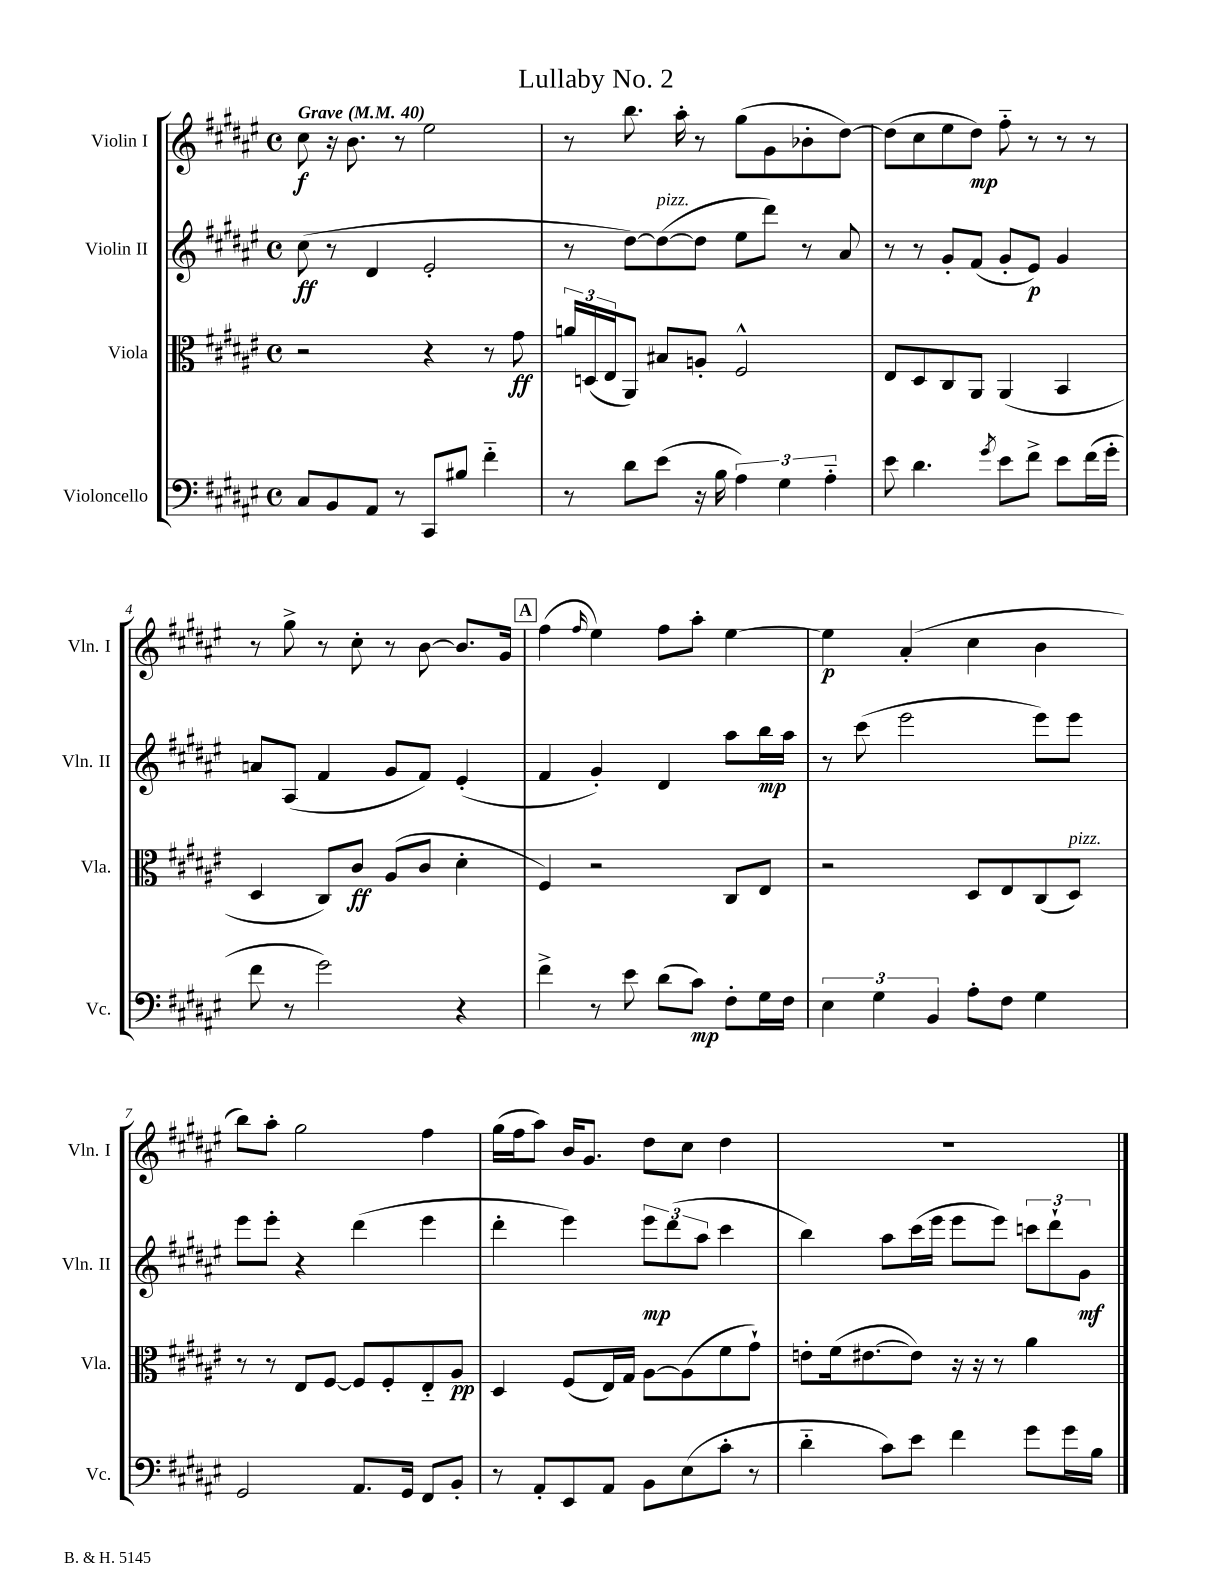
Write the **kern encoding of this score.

**kern	**dynam	**kern	**dynam	**kern	**dynam	**kern	**dynam
*part4	*part4	*part3	*part3	*part2	*part2	*part1	*part1
*staff4	*staff4	*staff3	*staff3	*staff2	*staff2	*staff1	*staff1
*I"Violoncello	*	*I"Viola	*	*I"Violin II	*	*I"Violin I	*
*I'Vc.	*	*I'Vla.	*	*I'Vln. II	*	*I'Vln. I	*
*clefF4	*	*clefC3	*	*clefG2	*	*clefG2	*
*k[f#c#g#d#a#e#]	*	*k[f#c#g#d#a#e#]	*	*k[f#c#g#d#a#e#]	*	*k[f#c#g#d#a#e#]	*
*M4/4	*	*M4/4	*	*M4/4	*	*M4/4	*
*met(c)	*	*met(c)	*	*met(c)	*	*met(c)	*
*MM40	*	*MM40	*	*MM40	*	*MM40	*
=1	=1	=1	=1	=1	=1	=1	=1
!	!	!	!	!	!	!LO:TX:a:B:t=Grave	!
8C#/L	.	2r	.	(8cc#\	ff	8cc#\	f
8BB/	.	.	.	8r	.	16r	.
.	.	.	.	.	.	8.b\	.
8AA#/J	.	.	.	4d#/	.	.	.
8r	.	.	.	.	.	8r	.
8CC#/L	.	4r	.	2e#'/	.	2ee#\	.
8B#X/J	.	.	.	.	.	.	.
4f#\	.	8r	.	.	.	.	.
.	.	8g#\	ff	.	.	.	.
=2	=2	=2	=2	=2	=2	=2	=2
8r	.	24an/LL	.	8r	.	8r	.
.	.	(24Dn/	.	.	.	.	.
.	.	24E#/J	.	.	.	.	.
8d#\L	.	8AA#/J)	.	[8dd#\L)	.	8.bb\	.
!	!	!	!	!LO:TX:a:i:t=pizz.	!	!	!
(8e#\J	.	8B#X/L	.	(8dd#\_	.	.	.
.	.	.	.	.	.	16aa#'\	.
16r	.	8An'/J	.	8dd#\J]	.	8r	.
16B\	.	.	.	.	.	.	.
6A#\)	.	2F#^^/	.	8ee#\L	.	(8gg#\L	.
.	.	.	.	8ddd#\J)	.	8g#\	.
6G#\	.	.	.	.	.	.	.
.	.	.	.	8r	.	8b-X'\	.
6A#\	.	.	.	.	.	.	.
.	.	.	.	8a#/	.	[8dd#\J)	.
=3	=3	=3	=3	=3	=3	=3	=3
8e#\	.	8E#/L	.	8r	.	(8dd#\L]	.
4.d#\	.	8D#/	.	8r	.	8cc#\	.
.	.	8C#/	.	8g#'/L	.	8ee#\	.
.	.	8AA#/J	.	(8f#/J	.	8dd#\J)	mp
8qg#/	.	.	.	.	.	.	.
8e#\L	.	(4AA#/	.	8g#'/L	.	8ff#\	.
8f#^\J	.	.	.	8e#/J)	p	8r	.
8e#\L	.	4BB/	.	4g#/	.	8r	.
(16f#\L	.	.	.	.	.	8r	.
16g#'\JJ	.	.	.	.	.	.	.
!!LO:LB:g=z
=4	=4	=4	=4	=4	=4	=4	=4
8f#\	.	4D#/	.	8an/L	.	8r	.
8r	.	.	.	(8A#/J	.	8gg#^\	.
2g#\)	.	8C#/L)	.	4f#/	.	8r	.
.	.	8c#/J	ff	.	.	8cc#'\	.
.	.	(8A#/L	.	8g#/L	.	8r	.
.	.	8c#/J	.	8f#/J)	.	[8b\	.
4r	.	4d#'\	.	(4e#'/	.	8.b/L]	.
.	.	.	.	.	.	16g#/Jk	.
!!LO:REH:place=s1:t=A
=5	=5	=5	=5	=5	=5	=5	=5
4f#^\	.	4F#/)	.	4f#/	.	(4ff#\	.
.	.	.	.	.	.	16qqff#/	.
8r	.	2r	.	4g#'/)	.	4ee#\)	.
8e#\	.	.	.	.	.	.	.
(8d#\L	.	.	.	4d#/	.	8ff#\L	.
8c#\J)	mp	.	.	.	.	8aa#'\J	.
8F#'\L	.	8C#/L	.	8aa#\L	.	[4ee#\	.
16G#\L	.	8E#/J	.	16bb\L	mp	.	.
16F#\JJ	.	.	.	16aa#\JJ	.	.	.
=6	=6	=6	=6	=6	=6	=6	=6
6E#\	.	2r	.	8r	.	4ee#\]	p
.	.	.	.	(8ccc#\	.	.	.
6G#\	.	.	.	.	.	.	.
.	.	.	.	2eee#\	.	(4a#'/	.
6BB/	.	.	.	.	.	.	.
8A#'\L	.	8D#/L	.	.	.	4cc#\	.
8F#\J	.	8E#/	.	.	.	.	.
4G#\	.	(8C#/	.	8eee#\L)	.	4b\	.
!	!	!LO:TX:a:i:t=pizz.	!	!	!	!	!
.	.	8D#/J)	.	8eee#\J	.	.	.
!!LO:LB:g=z
=7	=7	=7	=7	=7	=7	=7	=7
2GG#/	.	8r	.	8eee#\L	.	8bb\L)	.
.	.	8r	.	8eee#'\J	.	8aa#'\J	.
.	.	8E#/L	.	4r	.	2gg#\	.
.	.	[8F#/J	.	.	.	.	.
8.AA#/L	.	8F#/L]	.	(4ddd#\	.	.	.
.	.	8F#'/	.	.	.	.	.
16GG#/Jk	.	.	.	.	.	.	.
8FF#/L	.	8E#/	.	4eee#\	.	4ff#\	.
8BB'/J	.	8A#/J	pp	.	.	.	.
=8	=8	=8	=8	=8	=8	=8	=8
8r	.	4D#/	.	4ddd#'\	.	(16gg#\LL	.
.	.	.	.	.	.	16ff#\J	.
8AA#'/L	.	.	.	.	.	8aa#\J)	.
8EE#/	.	(8F#/L	.	4eee#\)	.	16b/KL	.
.	.	.	.	.	.	8.g#/J	.
8AA#/J	.	16E#/L)	.	.	.	.	.
.	.	16G#/JJ	.	.	.	.	.
8BB\L	.	[8A#\L	.	12eee#\L	mp	8dd#\L	.
.	.	.	.	(12ddd#\	.	.	.
(8E#\	.	(8A#\]	.	.	.	8cc#\J	.
.	.	.	.	12aa#\J	.	.	.
8c#'\J	.	8f#\	.	4ccc#\	.	4dd#\	.
8r	.	8g#`\J)	.	.	.	.	.
=9	=9	=9	=9	=9	=9	=9	=9
4d#\	.	8en'\L	.	4bb\)	.	1r	.
.	.	(16f#\k	.	.	.	.	.
.	.	[8.e#X\	.	.	.	.	.
8c#\L)	.	.	.	8aa#\L	.	.	.
8e#\J	.	8e#\J])	.	(16ccc#\L	.	.	.
.	.	.	.	16eee#\JJ	.	.	.
4f#\	.	16r	.	8eee#\L	.	.	.
.	.	16r	.	.	.	.	.
.	.	8r	.	8eee#\J)	.	.	.
8g#\L	.	4a#\	.	12cccn\L	.	.	.
.	.	.	.	12ddd#`\	.	.	.
16g#\L	.	.	.	.	.	.	.
.	.	.	.	12g#\J	mf	.	.
16B\JJ	.	.	.	.	.	.	.
==	==	==	==	==	==	==	==
*-	*-	*-	*-	*-	*-	*-	*-
